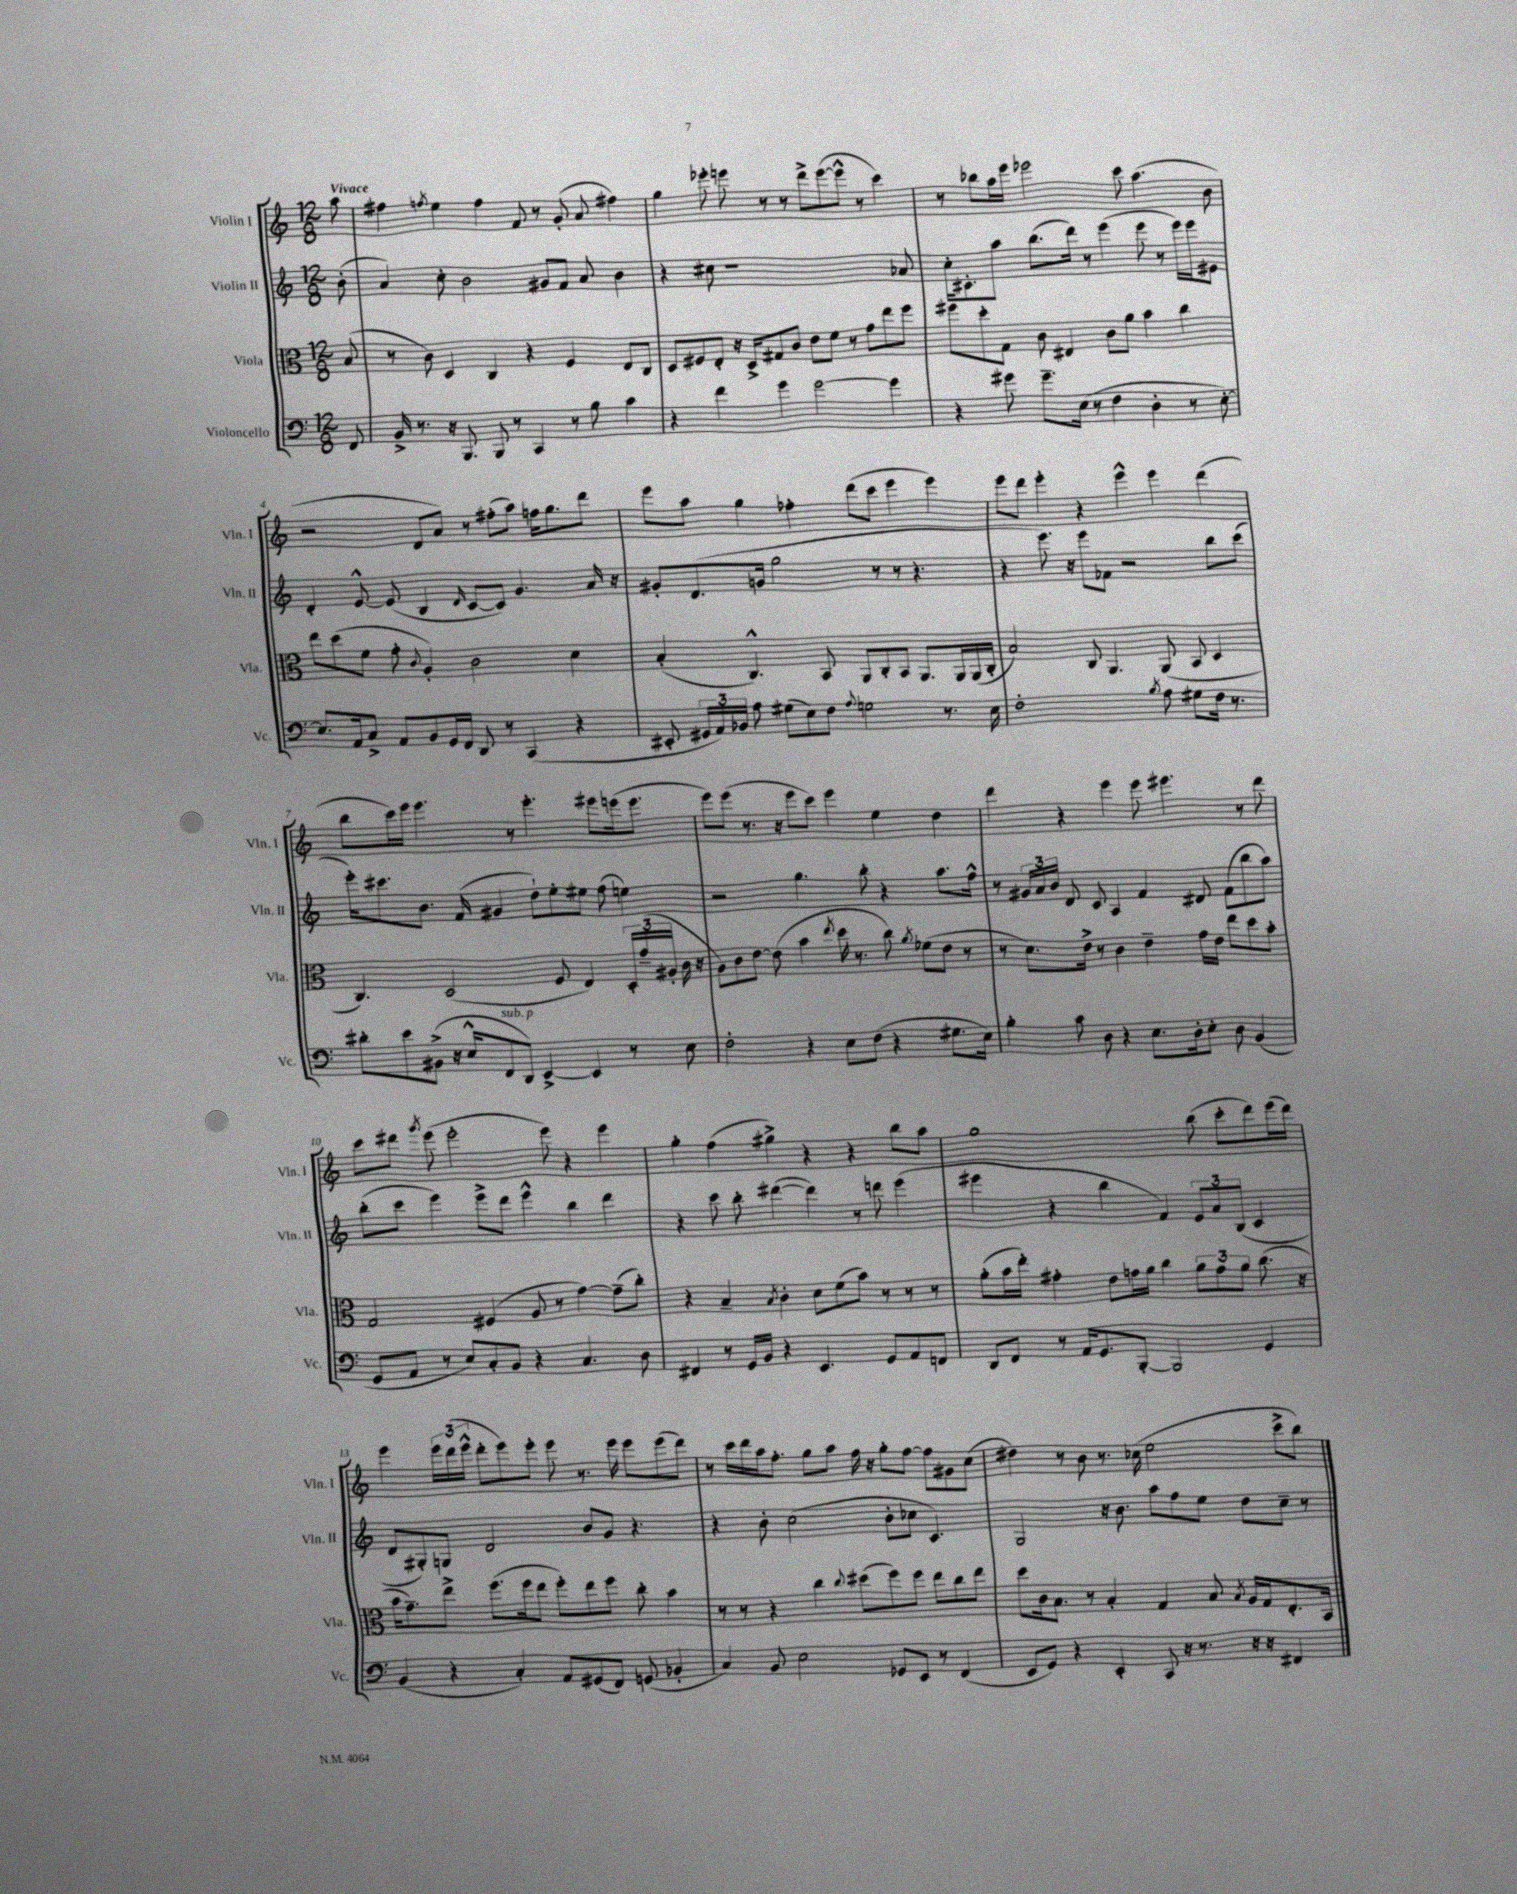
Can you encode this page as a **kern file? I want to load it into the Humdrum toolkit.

**kern	**kern	**kern	**kern
*part4	*part3	*part2	*part1
*staff4	*staff3	*staff2	*staff1
*I"Violoncello	*I"Viola	*I"Violin II	*I"Violin I
*I'Vc.	*I'Vla.	*I'Vln. II	*I'Vln. I
*clefF4	*clefC3	*clefG2	*clefG2
*k[]	*k[]	*k[]	*k[]
*M12/8	*M12/8	*M12/8	*M12/8
=	=	=	=
!	!	!	!LO:TX:a:B:t=Vivace
8FF/	(8B/	(8b'\	8aa\
=1	=1	=1	=1
16BB^/	8r	4a/)	4ff#X\
8.r	.	.	.
.	8c\)	.	.
.	.	.	8qffn/
16r	4D/	8cc'\	4ee\
8.BBB/	.	.	.
.	.	2b\	.
8BBB/	4C/	.	4ff\
8r	.	.	.
4CC/	4r	.	8f/
.	.	8g#X/L	8r
8r	4F/	8f/J	(8g'/
8B\	.	8a/	8a/
4c\	8E/L	4b\	4ff#X\)
.	8C/J	.	.
=2	=2	=2	=2
4r	8D/L	4r	4gg\
.	8F#X/	.	.
4f\	8E'/J	8cc#X\	8eee-X'\
.	16r	1r	8eeen\
.	16D^/KL	.	.
4g\	8G#X/	.	8r
.	8c/J	.	8r
[2g\	8e\L	.	8ddd^\L
.	8f\J	.	([8eee\
.	8r	.	8eee^^\J]
.	8g\L	.	8r
4g\]	8ee\	.	4ccc\)
.	8ff\J	8a-X/	.
=3	=3	=3	=3
4r	8ff#X\L	16cc'\KL	8r
.	.	8.c#X'\	.
.	8dd'\	.	8bb-X\L
8g#X\	8G\J	8aa\J	16aa\L
.	.	.	16eee\JJ
8.g#~\L	8c\	(8.bb\L	2eee-X\
.	4E#X/	.	.
(16E\Jk	.	16ddd\Jk)	.
8r	.	8r	.
4F\	8c\L	(4eee\	.
.	8a\J	.	8ccc\
4D'\	4b\	8eee\	(4.aa\
.	.	8r	.
8r	4cc\	16eee\LL)	.
.	.	16eee\J	.
[8E'\)	.	8e#X\J	8b\
!!LO:LB:g=z
=4	=4	=4	=4
8.E/L]	8ee\L	4d'/	2r
.	(8dd\	.	.
16AA/k	.	.	.
8C^/J	8f\J	[8e^^/	.
8AA/L	8g'\	(8e/]	.
.	8qqc/	.	.
8BB/	4A'/)	4B/	8d/L
16GG/L	.	.	8a/J)
16FF/JJ	.	.	.
.	.	16qqd/	.
8DD/	2c\	[8c/L	8r
8r	.	8c/J])	(8ff#X'\L
(4CC/	.	4.g/	8aa\J)
.	.	.	16ffn\KL
.	.	.	8.gg\
4r	4d\	.	.
.	.	16a/	8ddd\J
.	.	16r	.
=5	=5	=5	=5
8EE#X'/	(4B'/	8g#X'/L	8eee\L
24GG#X/LL	.	(8.d/	8aa\J
24AA/)	.	.	.
24BB-X/JJ	.	.	.
8A\	4.C^^/)	.	4gg\
.	.	16gn/Jk	.
(8G#X\L	.	2gg\	.
8E\)	.	.	4ff-X'\
8F\J	8BB/	.	.
8qqA/	.	.	.
2Gn\	8AA/L	.	(8ddd\L
.	8C'/	8r	8ccc\J
.	8BB/J	8r	4eee\
.	8.AA/L	4.r	.
8.r	.	.	4eee\)
.	16AA/L	.	.
.	(16AA/	.	.
16E\	16C'/JJ	.	.
=6	=6	=6	=6
1F'	2B/)	4r	8eee\L
.	.	.	8ddd\J
.	.	8.eee\)	4eee'\
.	.	16r	.
.	8C/	8eee\L	4r
.	4.AA/	8f-X\J	.
.	.	2r	4eee^^\
8qB/	.	.	.
8A\	(8AA/	.	4eee\
8G#X\L	8BB/	.	.
16F\Jk	4D/	8bb\L	(4ddd\
8.r	.	.	.
.	.	(8ccc\J	.
!!LO:LB:g=z
=7	=7	=7	=7
8d#X'\L	4.C/)	16eee'\KL)	8bb\L
.	.	8.ccc#X\	.
8e\	.	.	16ccc\L)
.	.	.	16eee\JJ
(8BB#X^\J	.	8.b\J	4.eee\
16r	(2D/	.	.
16E^^/KL	.	(16f/	.
!LO:TX:a:i:t=sub. p	!	!	!
8FF/	.	4g#X/	.
8DD/J)	.	.	8r
[4EE^/	.	8dd`\L)	4.eee'\
.	8F/	8ee'\	.
4EE/]	4E/)	8ee#X\J	.
.	.	(8ff\	8eee#X\L
8r	24D'/LL	4een\)	(16eeen\k
.	(24g~/	.	.
.	.	.	8.eee\J
.	24A#X'/JJ	.	.
8E\	16c\	.	.
.	16r	.	.
=8	=8	=8	=8
2F'\	8A\L)	2r	8eee\L)
.	8c\	.	(8eee\J
.	[8e\J	.	8.r
.	(8e\]	.	.
.	.	.	16r
4r	4b\	4.gg\	8eee\L
.	.	.	8ccc\J)
.	8qee/	.	.
8E\L	16dd\	.	4eee\
.	8.r	.	.
(8F\J	.	8bb'\	.
4r	8cc\)	4r	4ee\
.	8qa/	.	.
.	(8f-X\L	.	.
8.G#X\L	8e\J	8.aa\L	4dd\
.	8r	.	.
16E\Jk)	.	16ff^^\Jk	.
=9	=9	=9	=9
4B'\	8r	8r	4ddd\
.	8.d\L)	24g#X/LL	.
.	.	24a/	.
.	.	24b/JJ	.
8c\	.	8d/	4r
.	16e^\Jk	.	.
8D\	8r	8c/	.
4r	4c\	4A/	4eee\
8.E\L	4e~\	4f/	8eee\
.	.	.	4.eee#X\
16D'\k	.	.	.
8E'\J	16g\LL	8d#X/	.
.	16e\JJ	.	.
8D\	8ee\L	(8f\L	.
(4BB/	8dd\	8bb\	8r
.	8b'\J	8aa\J)	8ddd\
!!LO:LB:g=z
=10	=10	=10	=10
8GG/L	2G/	(8bb'\L	8ccc\L
8AA/J	.	8ccc\J	8ddd#X\J
.	.	.	8qggg/
8r	.	4eee\)	(8eee\
8E/L)	.	.	2eee'\
8C'/	(4F#X/	8eee^\L	.
8BB/J	.	8ddd\J	.
4r	8A/	4eee^^\	.
.	8r	.	8eee\)
4.C/	[4g\)	4bb\	4r
.	(8g~\L]	4ddd\	4eee\
8D\	8cc'\J)	.	.
=11	=11	=11	=11
4FF#X/	4r	4r	4gg'\
8r	4B~/	8ccc\	(4ff\
16GG/LL	.	8bb'\	.
16BB/JJ	.	.	.
.	8qB/	.	.
4r	4c'\	([4ddd#X\	4gg#X^\)
4.EE/	8d\L	4ddd#\])	4r
.	(8f\	.	.
.	8b\J)	8r	4r
8GG/L	8r	8dddn\	.
8AA/	8r	(4eee\	8bb\L
8FFn/J	8r	.	8aa\J
=12	=12	=12	=12
8DD/L	(8a'\L	4eee#X\	1gg
8FF/J	16b\L	.	.
.	16ee'\JJ)	.	.
8r	4g#X'\	4r	.
16AA/KL	.	.	.
8.GG/	.	.	.
.	8e\L	4bb\	.
[8BBB'/J	16gn\L	.	.
.	16a\JJ	.	.
2BBB/]	4cc\	4f/)	.
.	12a\L	12e/L	(8bb\
.	12g\	12a/	.
.	.	.	8ccc'\L
.	12a\J	(12B/J	.
4GG/	(8.cc\	4c/	8ddd\)
.	.	.	(16eee\L
.	16r	.	16ddd\JJ)
!!LO:LB:g=z
=13	=13	=13	=13
(4BB/	16b\KL	8d/L	4eee\
.	8.g~\)	.	.
.	.	8G#X'/)	.
4r	8ee^\J	8Gn/J	24eee\LL
.	.	.	(24ddd\
.	.	.	24eee^^\JJ
.	(8.ff\L	2d/	8ddd'\L
4C'/)	.	.	8eee\)
.	16ff\k	.	.
.	8ee\J	.	8eee'\J
8AA/L	8ff'\L)	.	8eee\
(8GG#X/	8ee\	8b/L	8.r
8FF/J)	8ff\J	8g/J	.
.	.	.	16eee\
(8GGn/	8cc'\	4.r	8eee\L
4BB-X'/	4b\	.	(8eee\
.	.	.	8ddd\J)
=14	=14	=14	=14
4C/)	8r	4r	8r
.	8r	.	16ccc\LL
.	.	.	16ddd\
8BB/	4r	8b'\	16aa\J
.	.	.	8.ff'\J
2E\	.	(2cc\	.
.	4cc\	.	8gg\L
.	.	.	8aa\J
.	8qqcc/	.	.
.	(8dd#X\L	.	16ff\
.	.	.	16r
8GG-X/L	8ff\)	8b'\L	8gg'\L
8EE/J	8ff\J	8cc-X\J	[8ff\J
8r	8ee\L	4.c/)	8ff\L]
(4FF/	8cc\	.	8g#X\
.	8ee\J	.	(8cc\J
=15	=15	=15	=15
8EE/L	8dd\L	2G/	4dd#X\)
8GG/J)	16c\k	.	.
.	8.B\J	.	.
4r	.	.	8r
.	8r	.	8b\
4EE'/	4B'/	16r	8.r
.	.	8.b\	.
.	.	.	(16cc-X\
8CC/	4G/	8aa\L	2ee\
16r	.	8ff\	.
8.r	.	.	.
.	8B/	8ee\J	.
.	8qB/	.	.
16r	16A/LL	8dd\L	.
16r	16G/J	.	.
4FF#X/	8.E'/	8cc~\J	8ccc^\L
.	.	8r	8bb\J)
.	16BB/Jk	.	.
==	==	==	==
*-	*-	*-	*-
